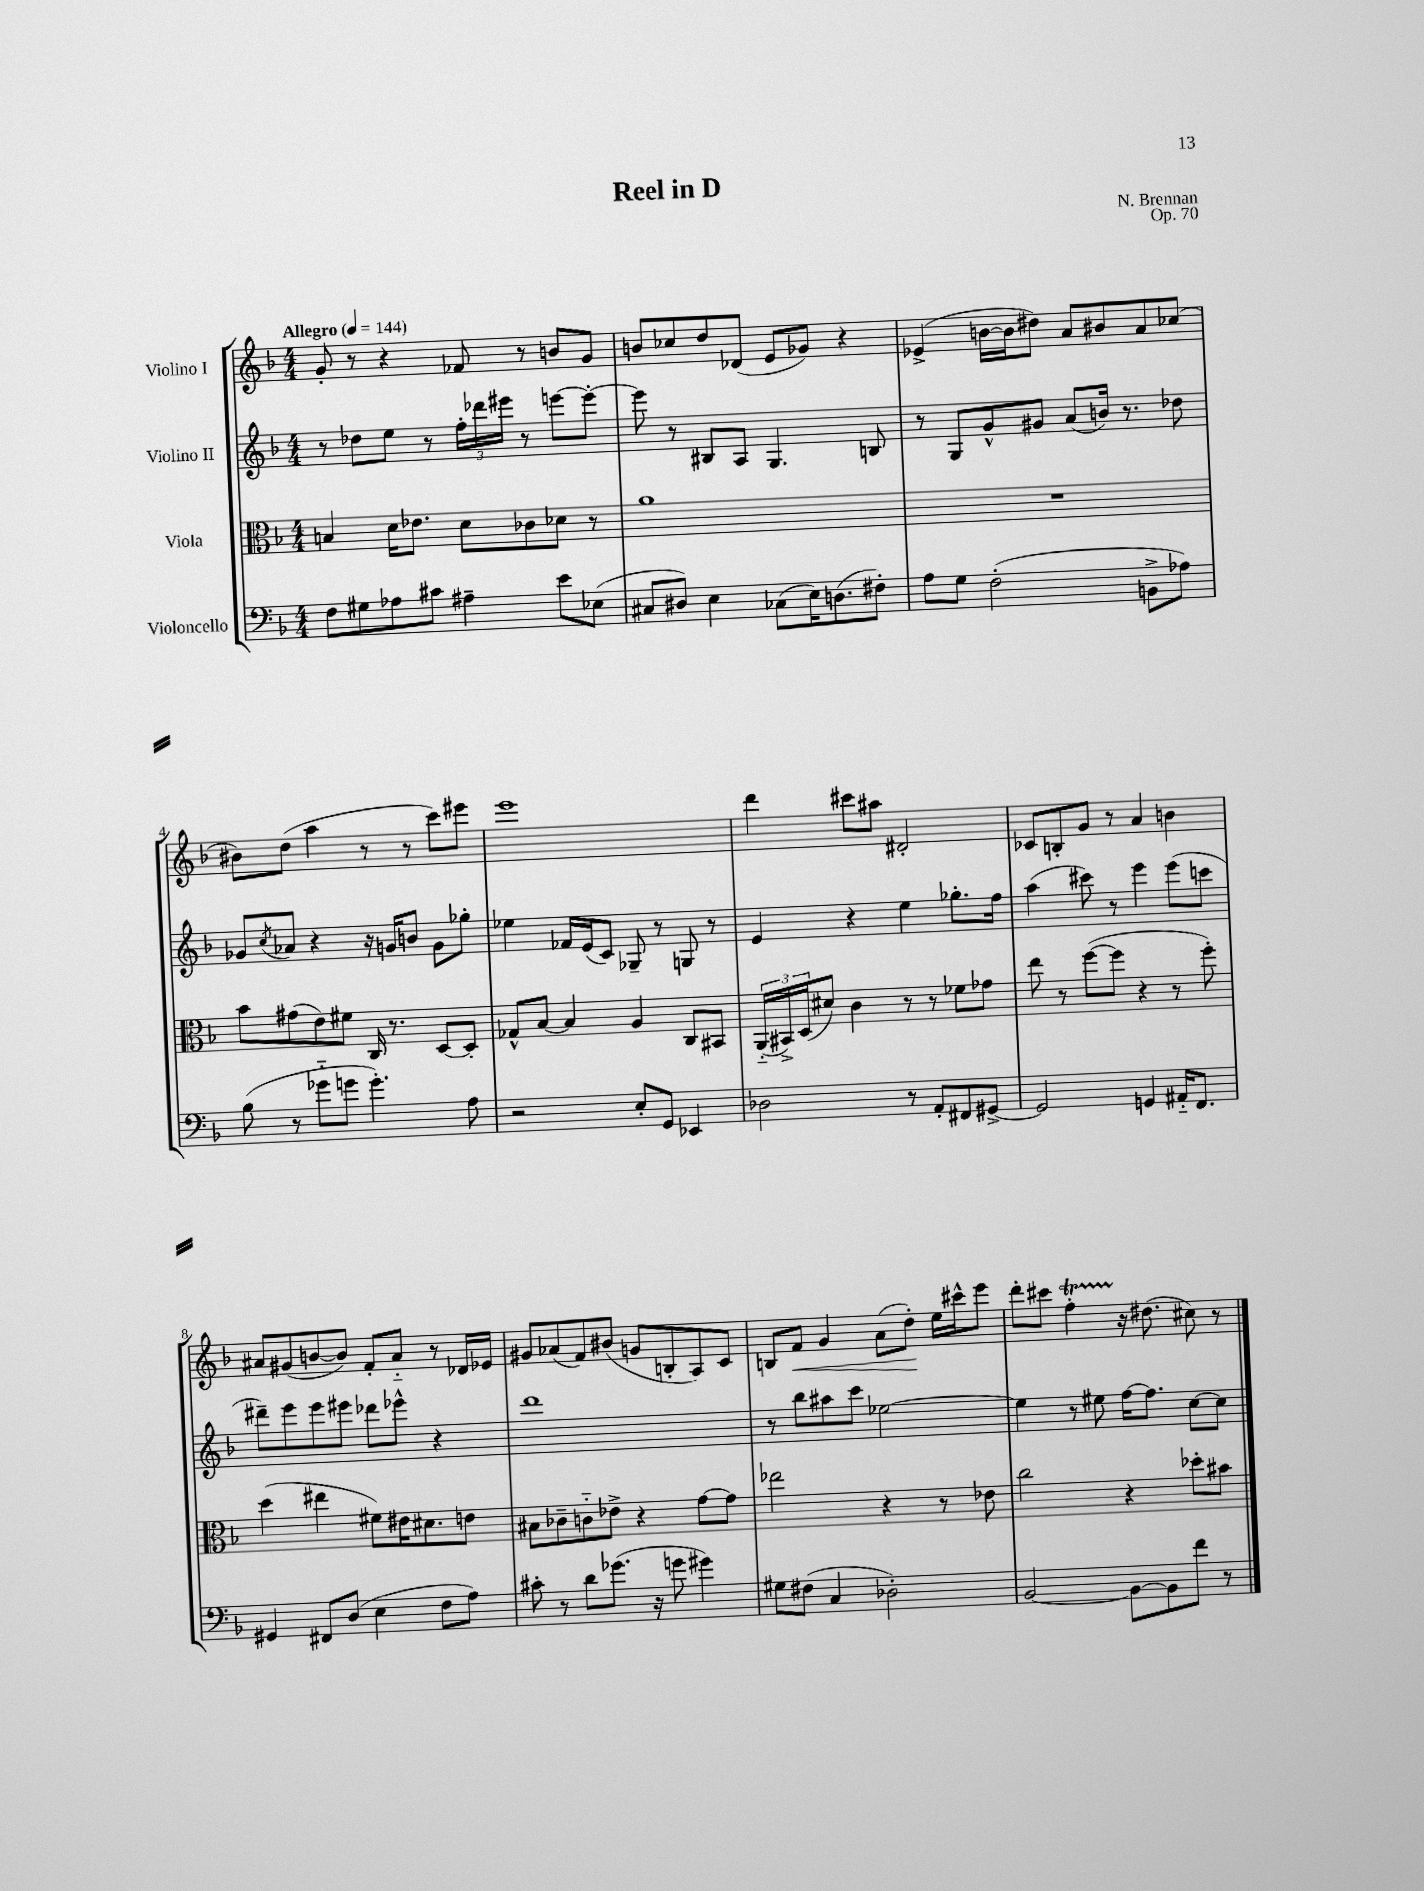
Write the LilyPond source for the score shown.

\header { title = "Reel in D" composer = "N. Brennan" opus = "Op. 70" }
<<
\new StaffGroup <<
\new Staff = "s0" \with { instrumentName = "Violino I" } {
    \clef treble \key f \major \numericTimeSignature \time 4/4 \tempo "Allegro" 4 = 144
    g'8-. r8 r4 fes'8 r8 b'8 g'8 |
    b'8 ces''8 d''8 des'8( e'8 ges'8) r4 |
    ees'4->( b'16~ b'16 dis''8) a'8 bis'8 a'8 ces''8( |
    bis'8) d''8( a''4 r8 r8 c'''8) eis'''8 |
    e'''1 |
    d'''4 cis'''8 ais''8 dis'2-. |
    ces'8 b8-. g'8 r8 a'4 b'4 |
    ais'8 gis'8( b'8~ b'8) f'8-. ais'8-_ r8 des'16 ees'16 |
    gis'8 aes'8( f'8) bis'8( g'8 b8-. a8) c'8 |
    b8 f'8\< g'4 a'8( d''8-.\!) e''16 cis'''16-^ e'''8 |
    d'''8-. cis'''8 f''4-.\startTrillSpan r16\stopTrillSpan dis''8.( cis''8) r8 \bar "|." |
}
\new Staff = "s1" \with { instrumentName = "Violino II" } {
    \clef treble \key f \major \numericTimeSignature \time 4/4
    r8 des''8 e''8 r8 \tuplet 3/2 { f''16-. des'''16 eis'''16 } r8 e'''8~ e'''8~-. |
    e'''8 r8 bis8 a8 g4. b8 |
    r8 g8 g'8-^ gis'8 a'8( b'16) r8. des''8 |
    ges'8 \acciaccatura { c''8 } aes'8 r4 r16 g'16 b'8 g'8 ges''8-. |
    ees''4 fes'16 e'16( c'8) ges8-- r8 g8 r8 |
    e'4 r4 e''4 ges''8.-. f''16 |
    a''4( cis'''8) r8 e'''4 e'''8( c'''8 |
    dis'''8--) e'''8 e'''8 eis'''8 des'''8 ees'''8-^ r4 |
    d'''1 |
    r8 bes''8 ais''8 c'''8 ees''2~ |
    ees''4 r8 eis''8 f''16~ f''8. c''8~ c''8 \bar "|." |
}
\new Staff = "s2" \with { instrumentName = "Viola" } {
    \clef alto \key f \major \numericTimeSignature \time 4/4
    b4 d'16 ees'8. d'8 ces'8 des'8 r8 |
    a'1 |
    R1 |
    bes'8 gis'8( e'8) fis'8 c16 r8. d8~ d8-. |
    ges8-^ bes8~ bes4 a4 c8 bis,8 |
    \tuplet 3/2 { a,16-_( bis,16->) d16( } dis'8) c'4 r8 r8 fes'8 ges'8 |
    e''8 r8 f''8~( f''8 r4 r8 f''8-.) |
    d''4( eis''4 fis'8) eis'16 dis'8. e'8 |
    bis8 ces'8-- c'8-_ ees'8-> r4 g'8~ g'8 |
    ees''2 r4 r8 ees'8 |
    c''2 r4 des''8-. bis'8 \bar "|." |
}
\new Staff = "s3" \with { instrumentName = "Violoncello" } {
    \clef bass \key f \major \numericTimeSignature \time 4/4
    f8 gis8 aes8 cis'8 ais4-- e'8 ees8( |
    cis8 dis8) e4 ces8( e16) d8.( fis8-.) |
    a8 g8 f2-.( b,8-> aes8) |
    bes8( r8 ges'8-_ g'8 g'4.-.) a8 |
    r2 e8-. g,8 ees,4 |
    des2 r8 a,8-. fis,8 gis,8~-> |
    gis,2 g,4 ais,16-_ f,8. |
    gis,4 fis,8 d8( e4 f8 a8) |
    cis'8-. r8 d'8 ges'8.( r16 g'8 gis'4) |
    gis8 fis8( c4 des2-.) |
    bes,2~ bes,8~ bes,8 f'8 r8 \bar "|." |
}
>>
>>
